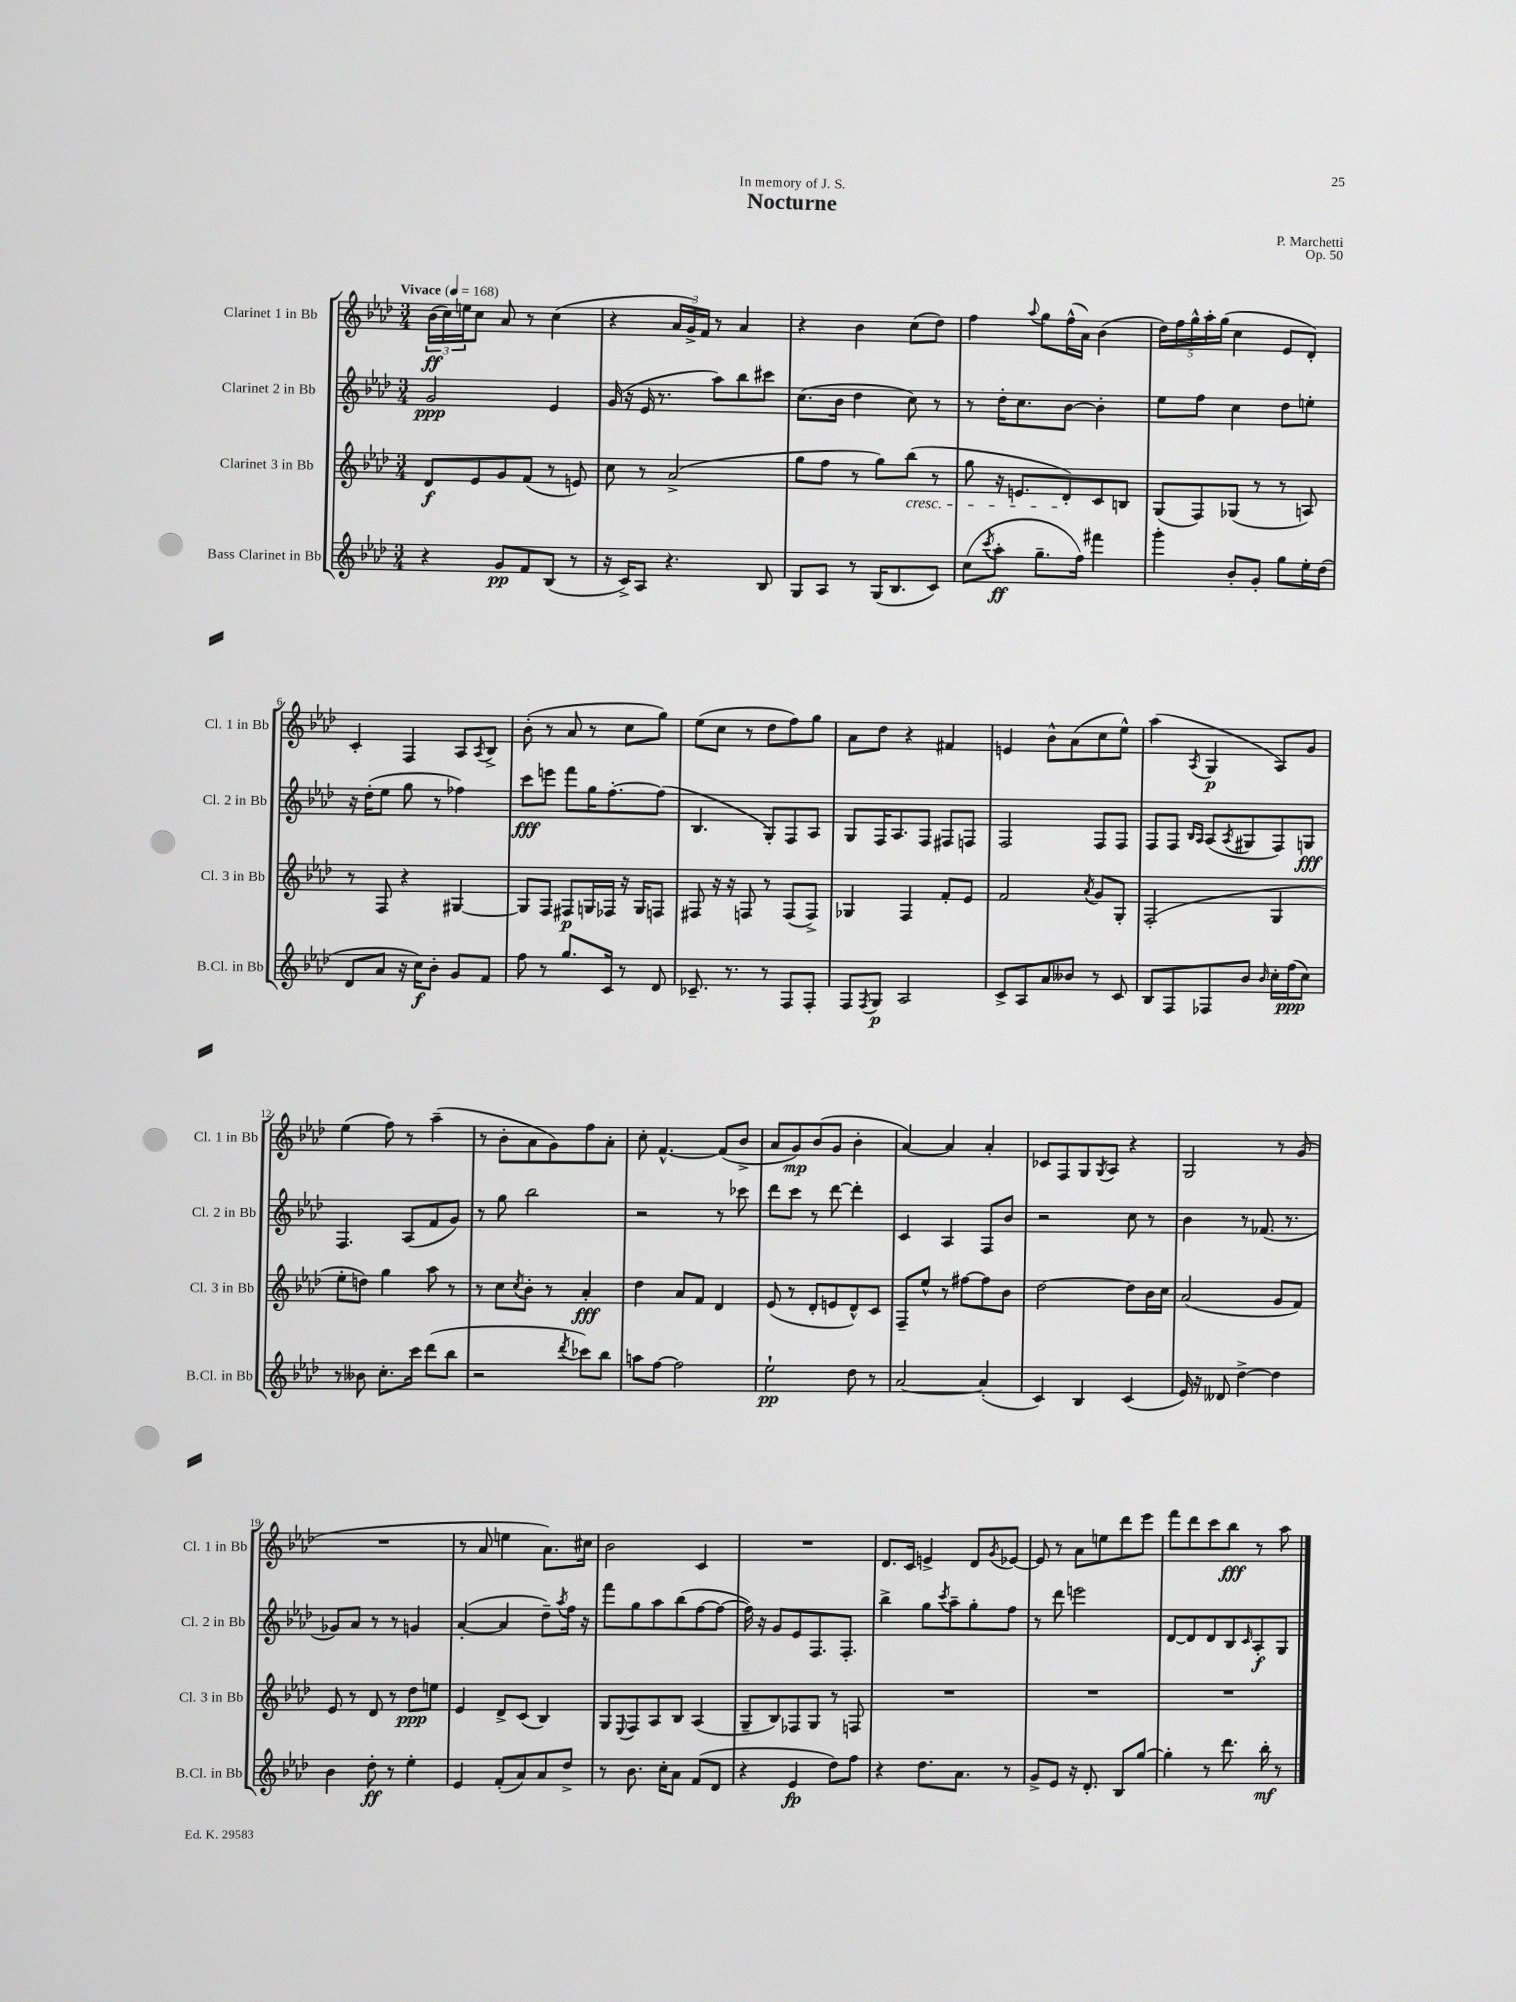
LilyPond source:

\header { title = "Nocturne" composer = "P. Marchetti" dedication = "In memory of J. S." opus = "Op. 50" }
<<
\new StaffGroup <<
\new Staff = "s0" \with { instrumentName = "Clarinet 1 in Bb" shortInstrumentName = "Cl. 1 in Bb" } {
    \clef treble \key aes \major \numericTimeSignature \time 3/4 \tempo "Vivace" 4 = 168
    \tuplet 3/2 { bes'16\ff( c''16) e''16 } c''8 aes'8 r8 c''4( |
    r4 \tuplet 3/2 { aes'16 g'16->) f'16 } r8 aes'4 |
    r4 bes'4 c''8( des''8) |
    f''4 \appoggiatura { aes''8 } g''8 f''16-^( aes'16) bes'4( |
    \tuplet 5/4 { des''16) f''16 g''16-^ aes''16-. g''16( } c''4 ees'8 des'8-.) |
    c'4-. f4 aes8 \acciaccatura { aes8 } bes8-> |
    bes'8-.( r8 aes'8 r8 c''8 g''8) |
    ees''8( c''8 r8 des''8 f''8) g''8 |
    aes'8 des''8 r4 fis'4 |
    e'4 bes'8-^ aes'8( c''8 ees''8-^) |
    aes''4( \acciaccatura { aes8 } g4\p aes8) g'8 |
    ees''4( f''8) r8 aes''4--( |
    r8 bes'8-. aes'8 g'8) f''8 aes'8-. |
    c''8-. f'4.~-^ f'8( bes'8-> |
    aes'8 g'8\mp) bes'8( g'8 bes'4-. |
    aes'4~) aes'4 aes'4-. |
    ces'8 f8 g8 \acciaccatura { g8 } aes8 r4 |
    g2 r8 g'8( |
    R2. |
    r8 aes'8 e''4 aes'8.) cis''16 |
    bes'2 c'4 |
    R2. |
    des'8. c'16 e'4-> des'8 \acciaccatura { g'8 } ees'8~ |
    ees'8 r8 aes'8 e''8 des'''8 ees'''8 |
    f'''8 des'''8 c'''8 bes''8\fff r8 aes''8 \bar "|." |
}
\new Staff = "s1" \with { instrumentName = "Clarinet 2 in Bb" shortInstrumentName = "Cl. 2 in Bb" } {
    \clef treble \key aes \major \numericTimeSignature \time 3/4
    g'2\ppp ees'4 |
    g'16( r16 ees'16 r8. aes''8) bes''8 cis'''8 |
    c''8.( bes'16 des''4 c''8) r8 |
    r8 des''16-. c''8. bes'8~ bes'4-. |
    ees''8 f''8 c''4 des''8 e''8-. |
    r16 des''16-.( ees''8 g''8 r8 fes''4) |
    c'''8\fff e'''8 f'''8 g''16 f''8.~-. f''8( |
    bes4. g8-.) f8 aes8 |
    g8 f16 aes8. f8 fis8 f8 |
    f2 f8 f8 |
    f8 f8 \grace { bes16 aes16 } aes8( \acciaccatura { aes8 } gis8 f8) g8\fff |
    f4. aes8( f'8 g'8) |
    r8 g''8 bes''2 |
    r2 r8 ces'''8 |
    des'''8 c'''8 r8 des'''8~ des'''4-. |
    c'4 aes4 f8 bes'8 |
    r2 c''8 r8 |
    bes'4 r8 fes'8.( r8. |
    ges'8) aes'8 r8 r8 g'4 |
    aes'4~-.( aes'4 des''8--) \acciaccatura { aes''8 } f''16 r16 |
    f'''8 g''8 aes''8 bes''8( f''8~ f''8~ |
    f''16) r16 g'8 ees'8 f8. f8.-. |
    bes''4-> g''8 \acciaccatura { c'''8 } aes''8-- g''8-. f''8 |
    r8 des'''8 e'''2 |
    des'8~ des'8 des'8 bes8 \grace { c'16 } aes8-.\f g8 \bar "|." |
}
\new Staff = "s2" \with { instrumentName = "Clarinet 3 in Bb" shortInstrumentName = "Cl. 3 in Bb" } {
    \clef treble \key aes \major \numericTimeSignature \time 3/4
    des'8\f ees'8 g'8 f'8( r8 e'8) |
    c''8 r8 aes'2->( |
    g''8 f''8 r8 g''8) bes''8\cresc( r8 |
    g''8 r16 e'8. des'8-.\!) c'8 b8 |
    g8( f8) ges8( r8 r8 a8) |
    r8 f8 r4 gis4~ |
    gis8 f8 fis8\p g16 fes16 r16 g16 f8 |
    fis8 r16 r16 f8 r8 f8( f8->) |
    ges4 f4 f'8-. ees'8 |
    f'2 \acciaccatura { aes'8 } g'8 g8-. |
    f2-.( g4 |
    ees''8-. d''8) g''4 aes''8 r8 |
    r8 c''8 \acciaccatura { c''8 } bes'8-. r8 aes'4-.\fff |
    des''4 aes'8 f'8 des'4 |
    ees'8( r8 des'8-. e'8 des'8-^) c'8 |
    f8-- ees''8-^ r8 fis''8~ fis''8 bes'8 |
    des''2~ des''8 bes'16 c''16 |
    aes'2( g'8 f'8) |
    ees'8 r8 des'8 r8 des''8\ppp e''8 |
    ees'4 des'8-> c'8( bes4) |
    g8 \appoggiatura { ees8 } f8 aes8 bes8 aes4( |
    g8-- bes8) fes8 g8 r8 f8 |
    R2. |
    R2. |
    R2. \bar "|." |
}
\new Staff = "s3" \with { instrumentName = "Bass Clarinet in Bb" shortInstrumentName = "B.Cl. in Bb" } {
    \clef treble \key aes \major \numericTimeSignature \time 3/4
    r4 g'8\pp f'8 bes8( r8 |
    r16 c'16->) aes8 r4. bes8 |
    g8 aes8 r8 g16( bes8. c'8) |
    c''8( \acciaccatura { c'''8 } aes''8-.\ff g''8.-- f''16) fis'''4 |
    g'''4-. bes'8-. g'8-. g''8 ees''16-. des''16( |
    des'8 aes'8 r16 c''16\f) bes'8-. g'8 f'8 |
    f''8 r8 g''8. c'16 r8 des'8 |
    ces'8.-- r8. r8 f8 f8-. |
    f8 \acciaccatura { f8 } g8\p aes2 |
    c'8-> aes8 aes'8 beses'8 r8 c'8 |
    bes8 f8 fes8 bes'8 \grace { bes'16 } c''16-. f''16\ppp( c''8) |
    r8 beses'8 c''8.-. c'''16 des'''8( bes''8 |
    r2 \acciaccatura { des'''8 } ces'''8) bes''8 |
    a''8 f''8~ f''2 |
    ees''2-!\pp des''8 r8 |
    aes'2~ aes'4-.( |
    c'4) bes4 c'4( |
    ees'16) r16 deses'8 des''4~-> des''4 |
    bes'4 des''8-.\ff r8 ees''4-. |
    ees'4 f'8-.( aes'8) aes'8 des''8-> |
    r8 bes'8. c''16-. aes'8 f'8( des'8 |
    r4 ees'4\fp des''8) f''8 |
    r4 des''8. aes'8. r8 |
    g'8-> ees'8 r16 des'8.-. bes8 g''8~ |
    g''4-. r8 des'''8. bes''16-.\mf r8 \bar "|." |
}
>>
>>
